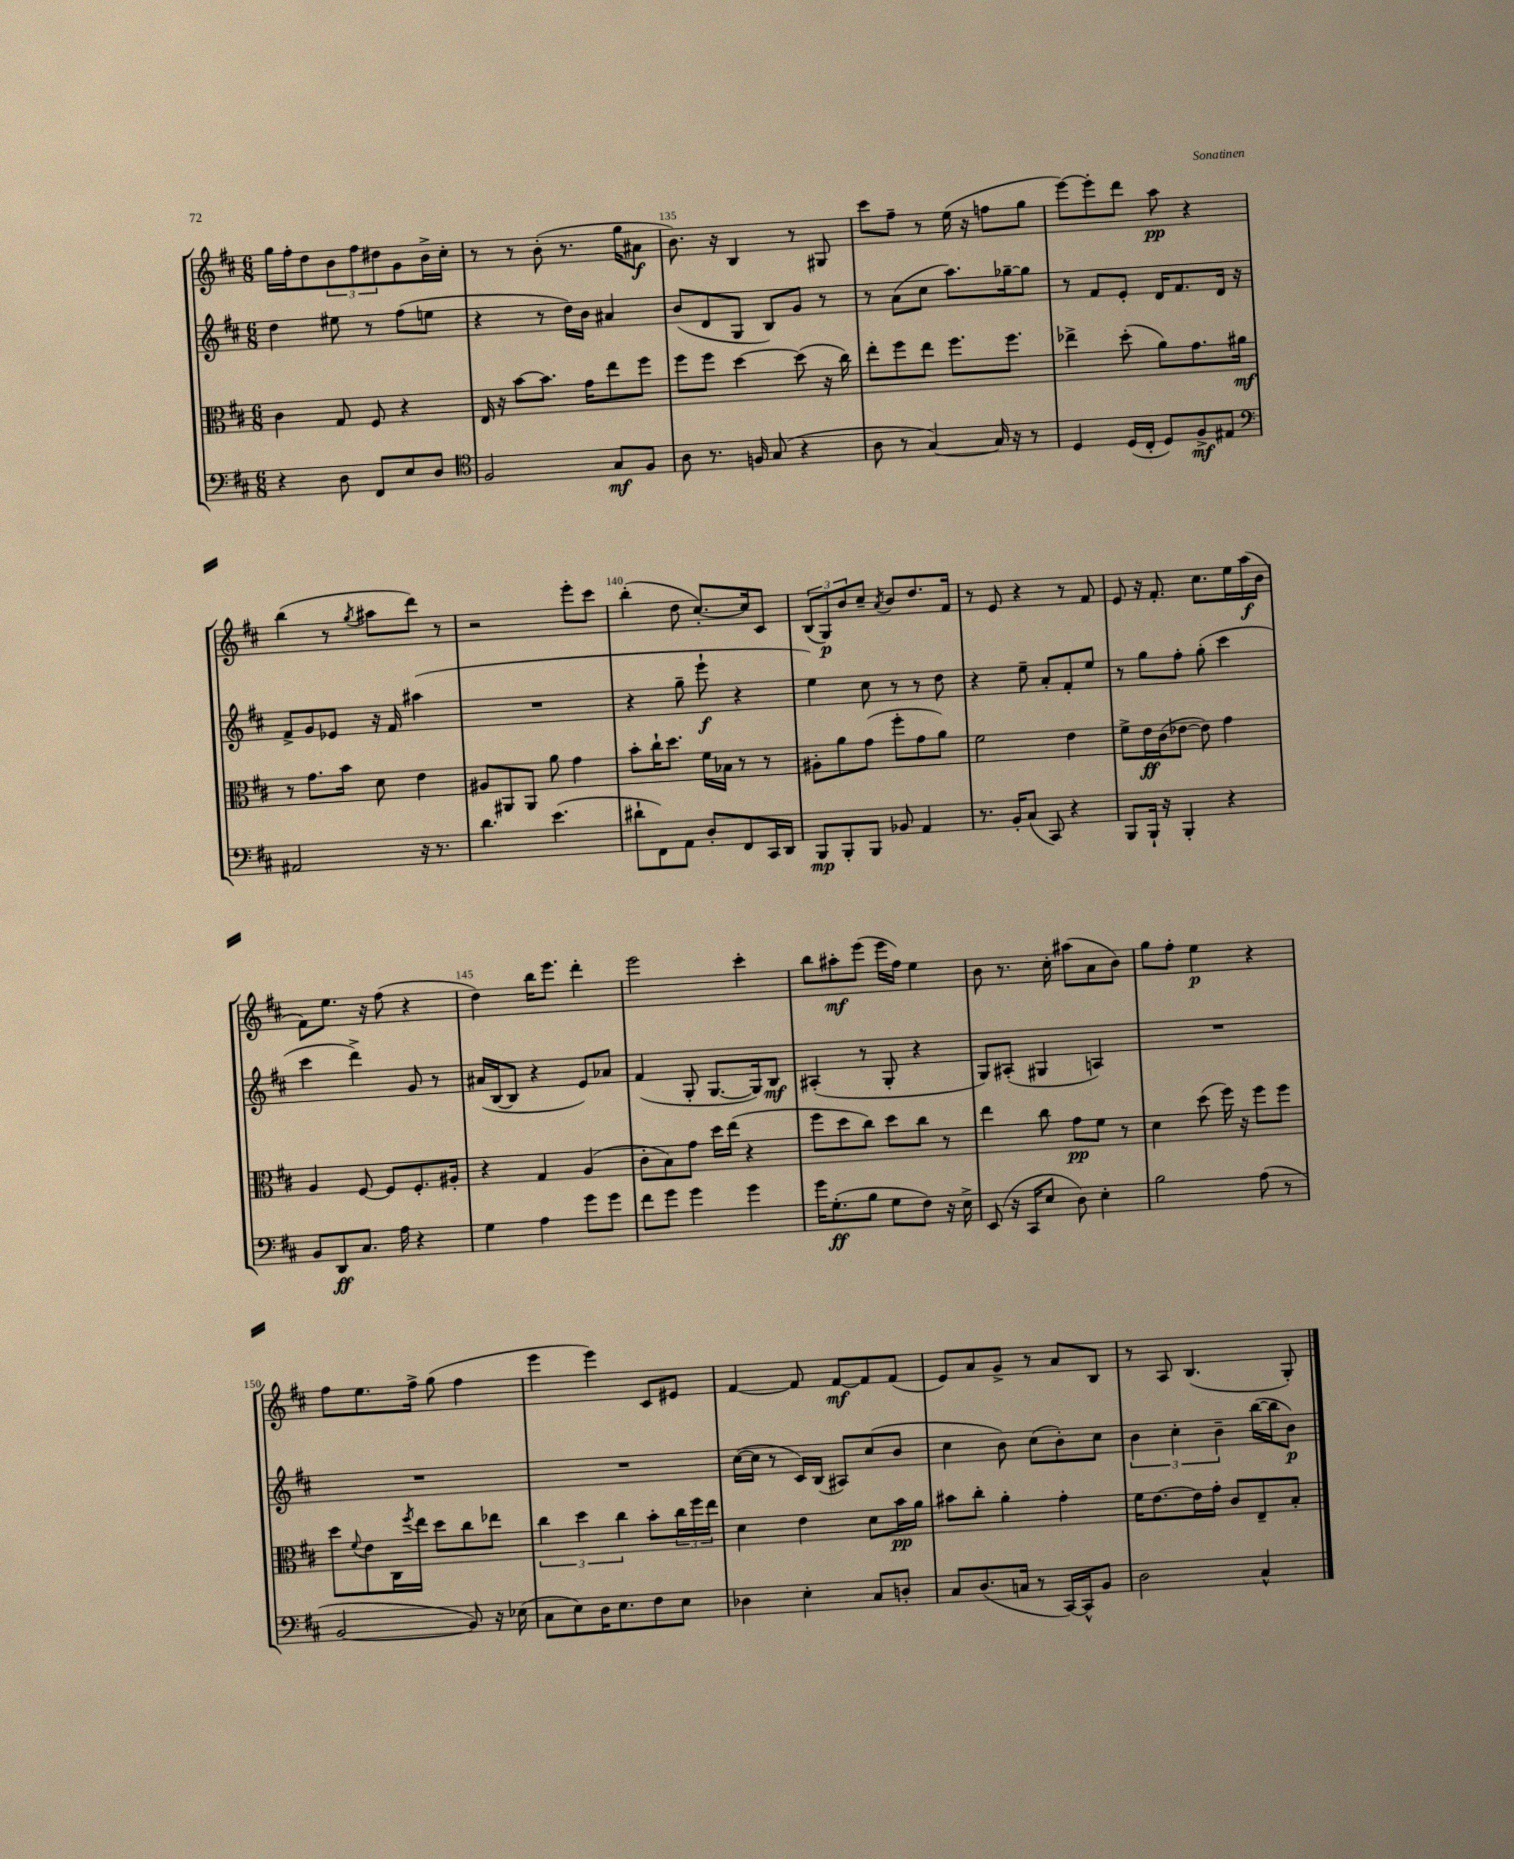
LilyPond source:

<<
\new StaffGroup <<
\new Staff = "s0" {
    \clef treble \key d \major \numericTimeSignature \time 6/8
    g''16 fis''16-. d''8 \tuplet 3/2 { b'8 fis''8 dis''8 } g'8 b'16-> cis''16-. |
    r8 r8 b'8-.( r8. g''16 ais'8\f |
    b'8.) r16 b4 r8 gis8 |
    cis'''8 fis''8-- r8 e''16( r16 f''8 g''8 |
    e'''8~) e'''8-. d'''8 a''8\pp r4 |
    b''4( r8 \acciaccatura { g''8 } ais''8 d'''8) r8 |
    r2 e'''8-. cis'''8 |
    b''4-.( d''8 cis''8.~-.) cis''16 cis'8 |
    \tuplet 3/2 { b8( g8\p) b'8 } cis''8-- \acciaccatura { a'8 } b'8 d''8. fis'16 |
    r8 e'8 r4 r8 fis'8 |
    e'8 r16 fis'8.-. cis''8. e''16 a''16\f( b'16 |
    fis'8) e''8. r16 fis''8( r4 |
    d''4) b''16 e'''8. d'''4-. |
    e'''2 cis'''4-. |
    b''8 ais''8-.\mf e'''8( e'''16 fis''16) e''4 |
    b'8 r8. cis''16-. ais''8( a'8 b'8) |
    g''8 fis''8-. e''4\p r4 |
    fis''8 e''8. fis''16-> g''8( fis''4 |
    e'''4 e'''4) cis'8 eis'8 |
    fis'4~ fis'8 fis'8~\mf fis'8 fis'8( |
    e'8) a'8 g'8-> r8 a'8 b8 |
    r8 a8 b4.( g8-.) \bar "|." |
}
\new Staff = "s1" {
    \clef treble \key d \major \numericTimeSignature \time 6/8
    d''4 eis''8 r8 fis''8( e''8 |
    r4 r8 d''16) b'16 ais'4 |
    b'8( d'8 g8 b8) g'8 r8 |
    r8 a'8( cis''8 a''8.) ges''16~-- ges''8 |
    r8 fis'8 e'8-. d'16 fis'8. d'16 r16 |
    fis'8-> g'8 ees'8 r16 fis'16 ais''4( |
    R2. |
    r4 g''8-- e'''8-!\f r4 |
    e''4) cis''8 r8 r8 d''8 |
    r4 e''8-- a'8-. fis'8-. e''8 |
    r8 g''8 fis''8-. g''8-.( cis'''4 |
    cis'''4 d'''4->) g'8 r8 |
    ais'16( b16~ b8 r4 e'8) aes'8 |
    fis'4( g8-. g8.~ g16) b8\mf |
    ais4-.( r8 g8-. r4 |
    g8) ais8-.( gis4 a4) |
    R2. |
    R2. |
    R2. |
    cis''16~( cis''16 r8 cis'16) b16( ais8) cis''8( b'8 |
    cis''4 b'8) cis''8( b'8-.) cis''8 |
    \tuplet 3/2 { b'4 cis''4-. b'4-- } b''16~( b''16 b'8\p) \bar "|." |
}
\new Staff = "s2" {
    \clef alto \key d \major \numericTimeSignature \time 6/8
    cis'4 g8 fis8 r4 |
    e16 r16 b'8~ b'8. g'16 e''8 fis''8 |
    fis''8 fis''8 d''4~ d''8( r16 cis''16) |
    e''8-. fis''8 e''8 fis''8. fis''8. |
    ees''4-> d''8-.( a'8) g'8. ais'16\mf |
    r8 g'8. b'16 d'8 e'4 |
    ais8 ais,8 ais,8 a'8 g'4 |
    b'8-. cis''16-! d''8. fis'16 bes16 r8 r8 |
    ais8-. a'8 g'8( fis''8-. g'8 a'8) |
    fis'2 e'4 |
    fis'8-> e'16\ff cis'16( ees'8~ ees'8) g'4 |
    a4 fis8~ fis8 fis8.-. ais16-. |
    r4 g4 a4( |
    cis'8-. b8) g'8 d''16 e''16( r4 |
    fis''8 d''8 cis''8) d''8 cis''8 r8 |
    e''4 cis''8 g'8\pp fis'8 r8 |
    d'4 d''8( fis''16) r16 fis''8 fis''8 |
    d''8 \appoggiatura { fis'8 } e'8 cis16 \acciaccatura { fis''8 } e''16 d''8 cis''8 ees''8 |
    \tuplet 3/2 { cis''4 d''4 cis''4 } b'8-. \tuplet 3/2 { cis''16 fis''16 e''16 } |
    d'4 e'4 d'8 b'16\pp a'16 |
    bis'8 cis''8-. a'4-. g'4-. |
    fis'16 e'8.~ e'16 g'16-. cis'8 e8-- b8-. \bar "|." |
}
\new Staff = "s3" {
    \clef bass \key d \major \numericTimeSignature \time 6/8
    r4 d8 fis,8 e8 d8 |
    \clef tenor fis2 g8\mf fis8 |
    a8 r8. f16 g8( r4 |
    a8 r8 g4~) g16 r16 r8 |
    d4 d16( cis16-. d8) fis8->\mf eis8 |
    \clef bass ais,2 r16 r8. |
    d'4. e'4.( |
    dis'8-! fis,8) a,8 d8-. fis,8 cis,16 d,16 |
    b,,8\mp b,,8-. b,,8 bes,8 a,4 |
    r8. b,16-. cis8( cis,8) r4 |
    b,,8 b,,16-! r16 b,,4-. r4 |
    b,8 d,8\ff cis8. a16 r4 |
    g4 a4 g'8 g'8 |
    fis'8 g'8 g'4 g'4 |
    g'16 g8.-.\ff( b8 g8 fis8) r16 e16-> |
    e,8( r16 cis,16 e8 d8) e4-. |
    b2 a8( r8 |
    b,2~ b,8) r16 ees16( |
    cis8 e8) d16 e8. fis8 e8 |
    des4 e4-. cis8 d8-. |
    cis8 d8.( c16 r8 cis,16~) cis,16-^ b,8 |
    d2 cis4-^ \bar "|." |
}
>>
>>
\layout { \context { \Score currentBarNumber = #133 \override BarNumber.break-visibility = ##(#f #t #t) barNumberVisibility = #(every-nth-bar-number-visible 5) } }
